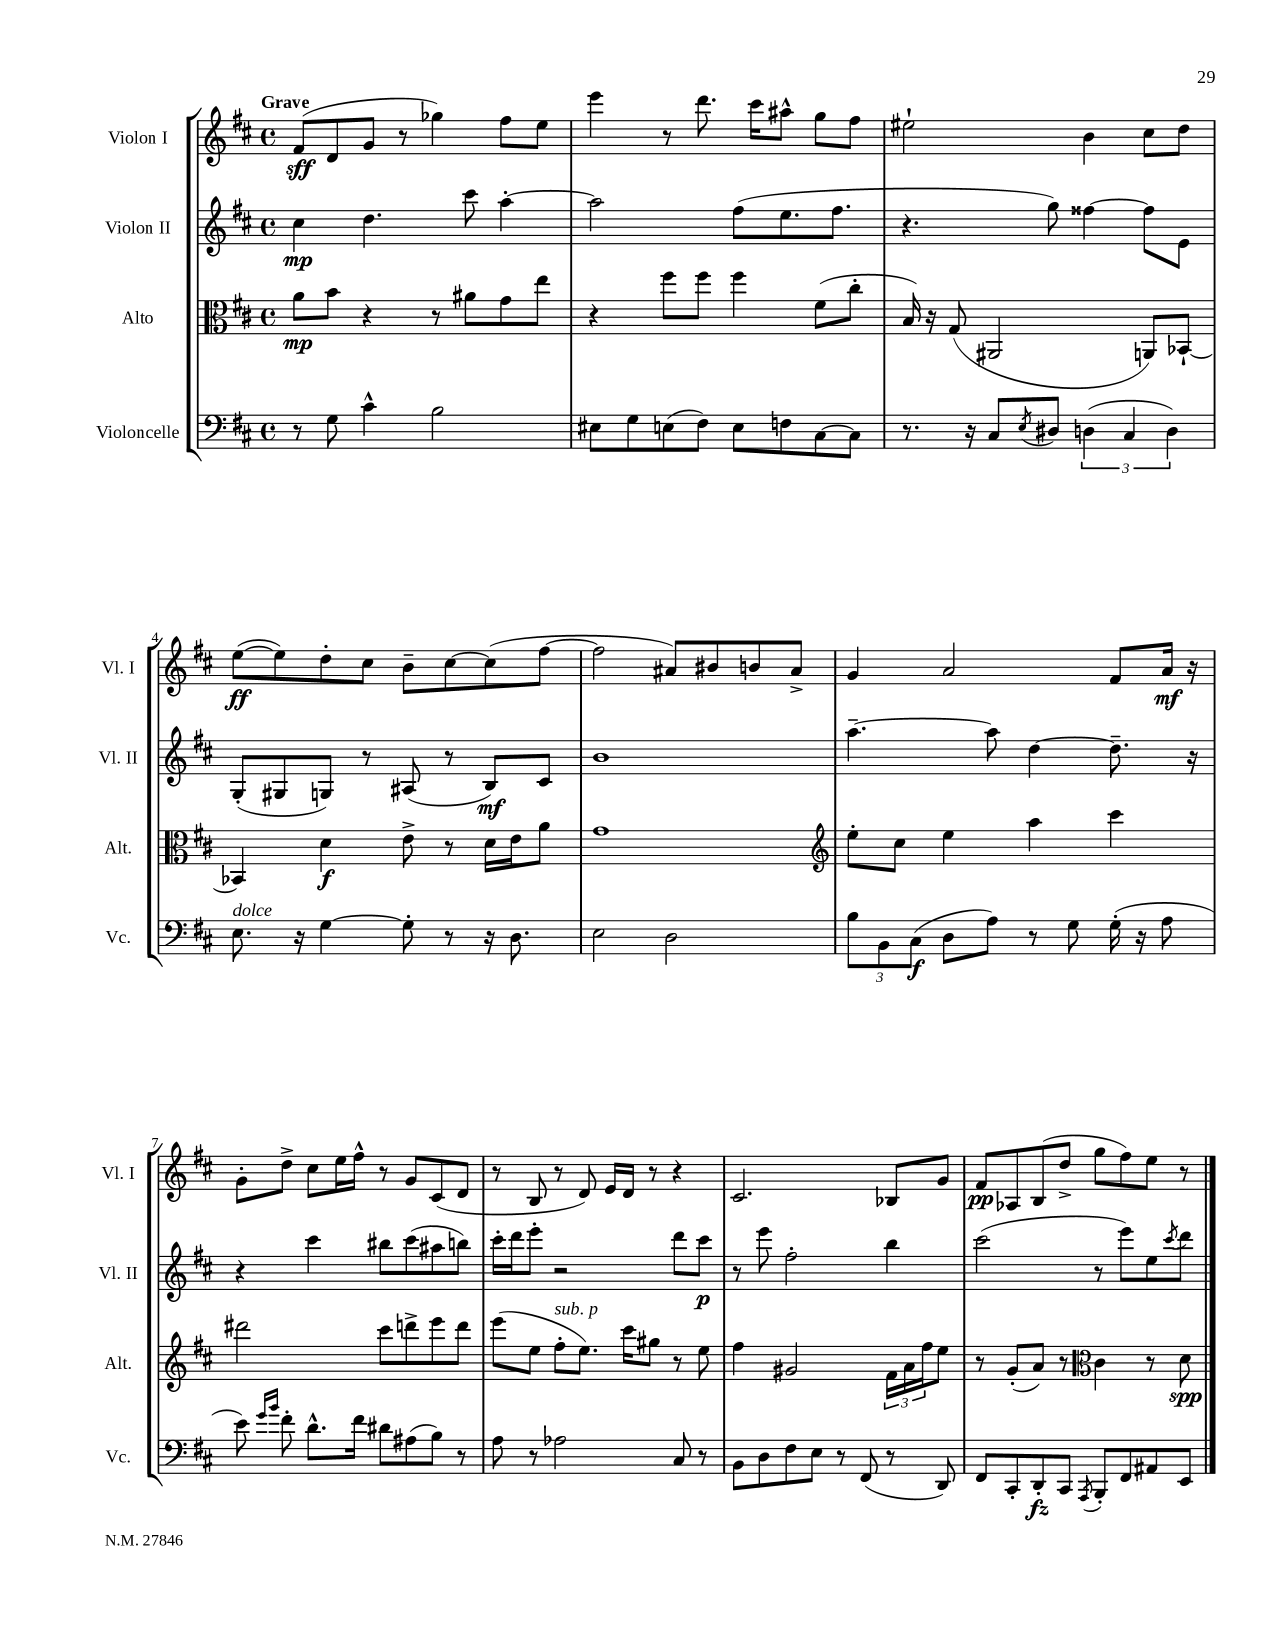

**kern	**dynam	**kern	**dynam	**kern	**dynam	**kern	**dynam
*part4	*part4	*part3	*part3	*part2	*part2	*part1	*part1
*staff4	*staff4	*staff3	*staff3	*staff2	*staff2	*staff1	*staff1
*I"Violoncelle	*	*I"Alto	*	*I"Violon II	*	*I"Violon I	*
*I'Vc.	*	*I'Alt.	*	*I'Vl. II	*	*I'Vl. I	*
*clefF4	*	*clefC3	*	*clefG2	*	*clefG2	*
*k[f#c#]	*	*k[f#c#]	*	*k[f#c#]	*	*k[f#c#]	*
*M4/4	*	*M4/4	*	*M4/4	*	*M4/4	*
*met(c)	*	*met(c)	*	*met(c)	*	*met(c)	*
=1	=1	=1	=1	=1	=1	=1	=1
!	!	!	!	!	!	!LO:TX:a:B:t=Grave	!
8r	.	8a\L	mp	4cc#\	mp	(8f#/L	sff
8G\	.	8b\J	.	.	.	8d/	.
4c#^^\	.	4r	.	4.dd\	.	8g/J	.
.	.	.	.	.	.	8r	.
2B\	.	8r	.	.	.	4gg-X\)	.
.	.	8a#X\L	.	8ccc#\	.	.	.
.	.	8g\	.	[4aa'\	.	8ff#\L	.
.	.	8ee\J	.	.	.	8ee\J	.
=2	=2	=2	=2	=2	=2	=2	=2
8E#X\L	.	4r	.	2aa\]	.	4eee\	.
8G\	.	.	.	.	.	.	.
(8En\	.	8ff#\L	.	.	.	8r	.
8F#\J)	.	8ff#\J	.	.	.	8.ddd\	.
8E\L	.	4ff#\	.	(8ff#\L	.	.	.
.	.	.	.	.	.	16ccc#\KL	.
8Fn\	.	.	.	8.ee\	.	8aa#X^^\J	.
[8C#\	.	(8f#\L	.	.	.	8gg\L	.
.	.	.	.	8.ff#\J	.	.	.
8C#\J]	.	8cc#'\J	.	.	.	8ff#\J	.
=3	=3	=3	=3	=3	=3	=3	=3
8.r	.	16B/)	.	4.r	.	2ee#X`\	.
.	.	16r	.	.	.	.	.
.	.	(8G/	.	.	.	.	.
16r	.	.	.	.	.	.	.
8C#/L	.	2AA#X/	.	.	.	.	.
8qE/	.	.	.	.	.	.	.
8D#X/J	.	.	.	8gg\)	.	.	.
(6Dn\	.	.	.	[4ff##X\	.	4b\	.
6C#/	.	.	.	.	.	.	.
.	.	8AAn/L)	.	8ff##\L]	.	8cc#\L	.
6D\)	.	.	.	.	.	.	.
.	.	[8BB-X`/J	.	8e\J	.	8dd\J	.
!!LO:LB:g=z
=4	=4	=4	=4	=4	=4	=4	=4
!LO:TX:a:i:t=dolce	!	!	!	!	!	!	!
8.E\	.	4BB-X/]	.	(8G'/L	.	([8ee\L	ff
.	.	.	.	8G#X/	.	8ee\])	.
16r	.	.	.	.	.	.	.
[4G\	.	4d\	f	8Gn/J)	.	8dd'\	.
.	.	.	.	8r	.	8cc#\J	.
8G'\]	.	8e^\	.	(8A#X/	.	8b~\L	.
8r	.	8r	.	8r	.	[8cc#\	.
16r	.	16d\LL	.	8B/L)	mf	(8cc#\]	.
8.D\	.	16e\J	.	.	.	.	.
.	.	8a\J	.	8c#/J	.	[8ff#\J	.
=5	=5	=5	=5	=5	=5	=5	=5
2E\	.	1g	.	1b	.	2ff#\]	.
2D\	.	.	.	.	.	8a#X/L)	.
.	.	.	.	.	.	8b#X/	.
.	.	.	.	.	.	8bn/	.
.	.	.	.	.	.	8a#^/J	.
=6	=6	=6	=6	=6	=6	=6	=6
*	*	*clefG2	*	*	*	*	*
12B\L	.	8ee'\L	.	[4.aa~\	.	4g/	.
12BB\	.	.	.	.	.	.	.
.	.	8cc#\J	.	.	.	.	.
(12C#\J	f	.	.	.	.	.	.
8D\L	.	4ee\	.	.	.	2a/	.
8A\J)	.	.	.	8aa\]	.	.	.
8r	.	4aa\	.	[4dd\	.	.	.
8G\	.	.	.	.	.	.	.
(16G'\	.	4ccc#\	.	8.dd~\]	.	8f#/L	.
16r	.	.	.	.	.	.	.
8A\	.	.	.	.	.	16a/Jk	mf
.	.	.	.	16r	.	16r	.
!!LO:LB:g=z
=7	=7	=7	=7	=7	=7	=7	=7
8e\)	.	2ddd#X\	.	4r	.	8g'\L	.
16qqg/LL	.	.	.	.	.	.	.
16qqb/JJ	.	.	.	.	.	.	.
8f#'\	.	.	.	.	.	8dd^\J	.
8.d^^\L	.	.	.	4ccc#\	.	8cc#\L	.
.	.	.	.	.	.	16ee\L	.
16f#\Jk	.	.	.	.	.	16ff#^^\JJ	.
8d#X\L	.	8ccc#\L	.	8bb#X\L	.	8r	.
(8A#X\	.	8dddn^\	.	(8ccc#\	.	8g/L	.
8B\J)	.	8eee\	.	8aa#X\	.	(8c#/	.
8r	.	8ddd\J	.	8bbn\J)	.	8d/J	.
=8	=8	=8	=8	=8	=8	=8	=8
8A\	.	(8eee\L	.	16ccc#'\LL	.	8r	.
.	.	.	.	16ddd\J	.	.	.
8r	.	8ee\J	.	8eee'\J	.	8B/	.
!	!	!LO:TX:a:i:t=sub. p	!	!	!	!	!
2A-X\	.	8ff#'\L	.	2r	.	8r	.
.	.	8.ee\J)	.	.	.	8d/)	.
.	.	.	.	.	.	16e/LL	.
.	.	16ccc#\KL	.	.	.	16d/JJ	.
.	.	8gg#X\J	.	.	.	8r	.
8C#/	.	8r	.	8ddd\L	.	4r	.
8r	.	8ee\	.	8ccc#\J	p	.	.
=9	=9	=9	=9	=9	=9	=9	=9
8BB\L	.	4ff#\	.	8r	.	2.c#/	.
8D\	.	.	.	8eee\	.	.	.
8F#\	.	2g#X/	.	2ff#'\	.	.	.
8E\J	.	.	.	.	.	.	.
8r	.	.	.	.	.	.	.
(8FF#/	.	.	.	.	.	.	.
8r	.	24f#\LL	.	4bb\	.	8B-X/L	.
.	.	24a\	.	.	.	.	.
.	.	24ff#\J	.	.	.	.	.
8DD/)	.	8ee\J	.	.	.	8g/J	.
=10	=10	=10	=10	=10	=10	=10	=10
8FF#/L	.	8r	.	(2ccc#\	.	8f#/L	pp
8CC#'/	.	(8g'/L	.	.	.	8A-X/	.
8DD'/	fz	8a/J)	.	.	.	(8B/	.
8CC#/J	.	8r	.	.	.	8dd^/J	.
8qAAA/	.	.	.	.	.	.	.
*	*	*clefC3	*	*	*	*	*
8BBB'/L	.	4c#\	.	8r	.	8gg\L	.
8FF#/	.	.	.	8eee\L)	.	8ff#\)	.
8AA#X/	.	8r	.	8ee\	.	8ee\J	.
.	.	.	.	8qccc#/	.	.	.
8EE/J	.	8d\	spp	8ddd\J	.	8r	.
==	==	==	==	==	==	==	==
*-	*-	*-	*-	*-	*-	*-	*-
